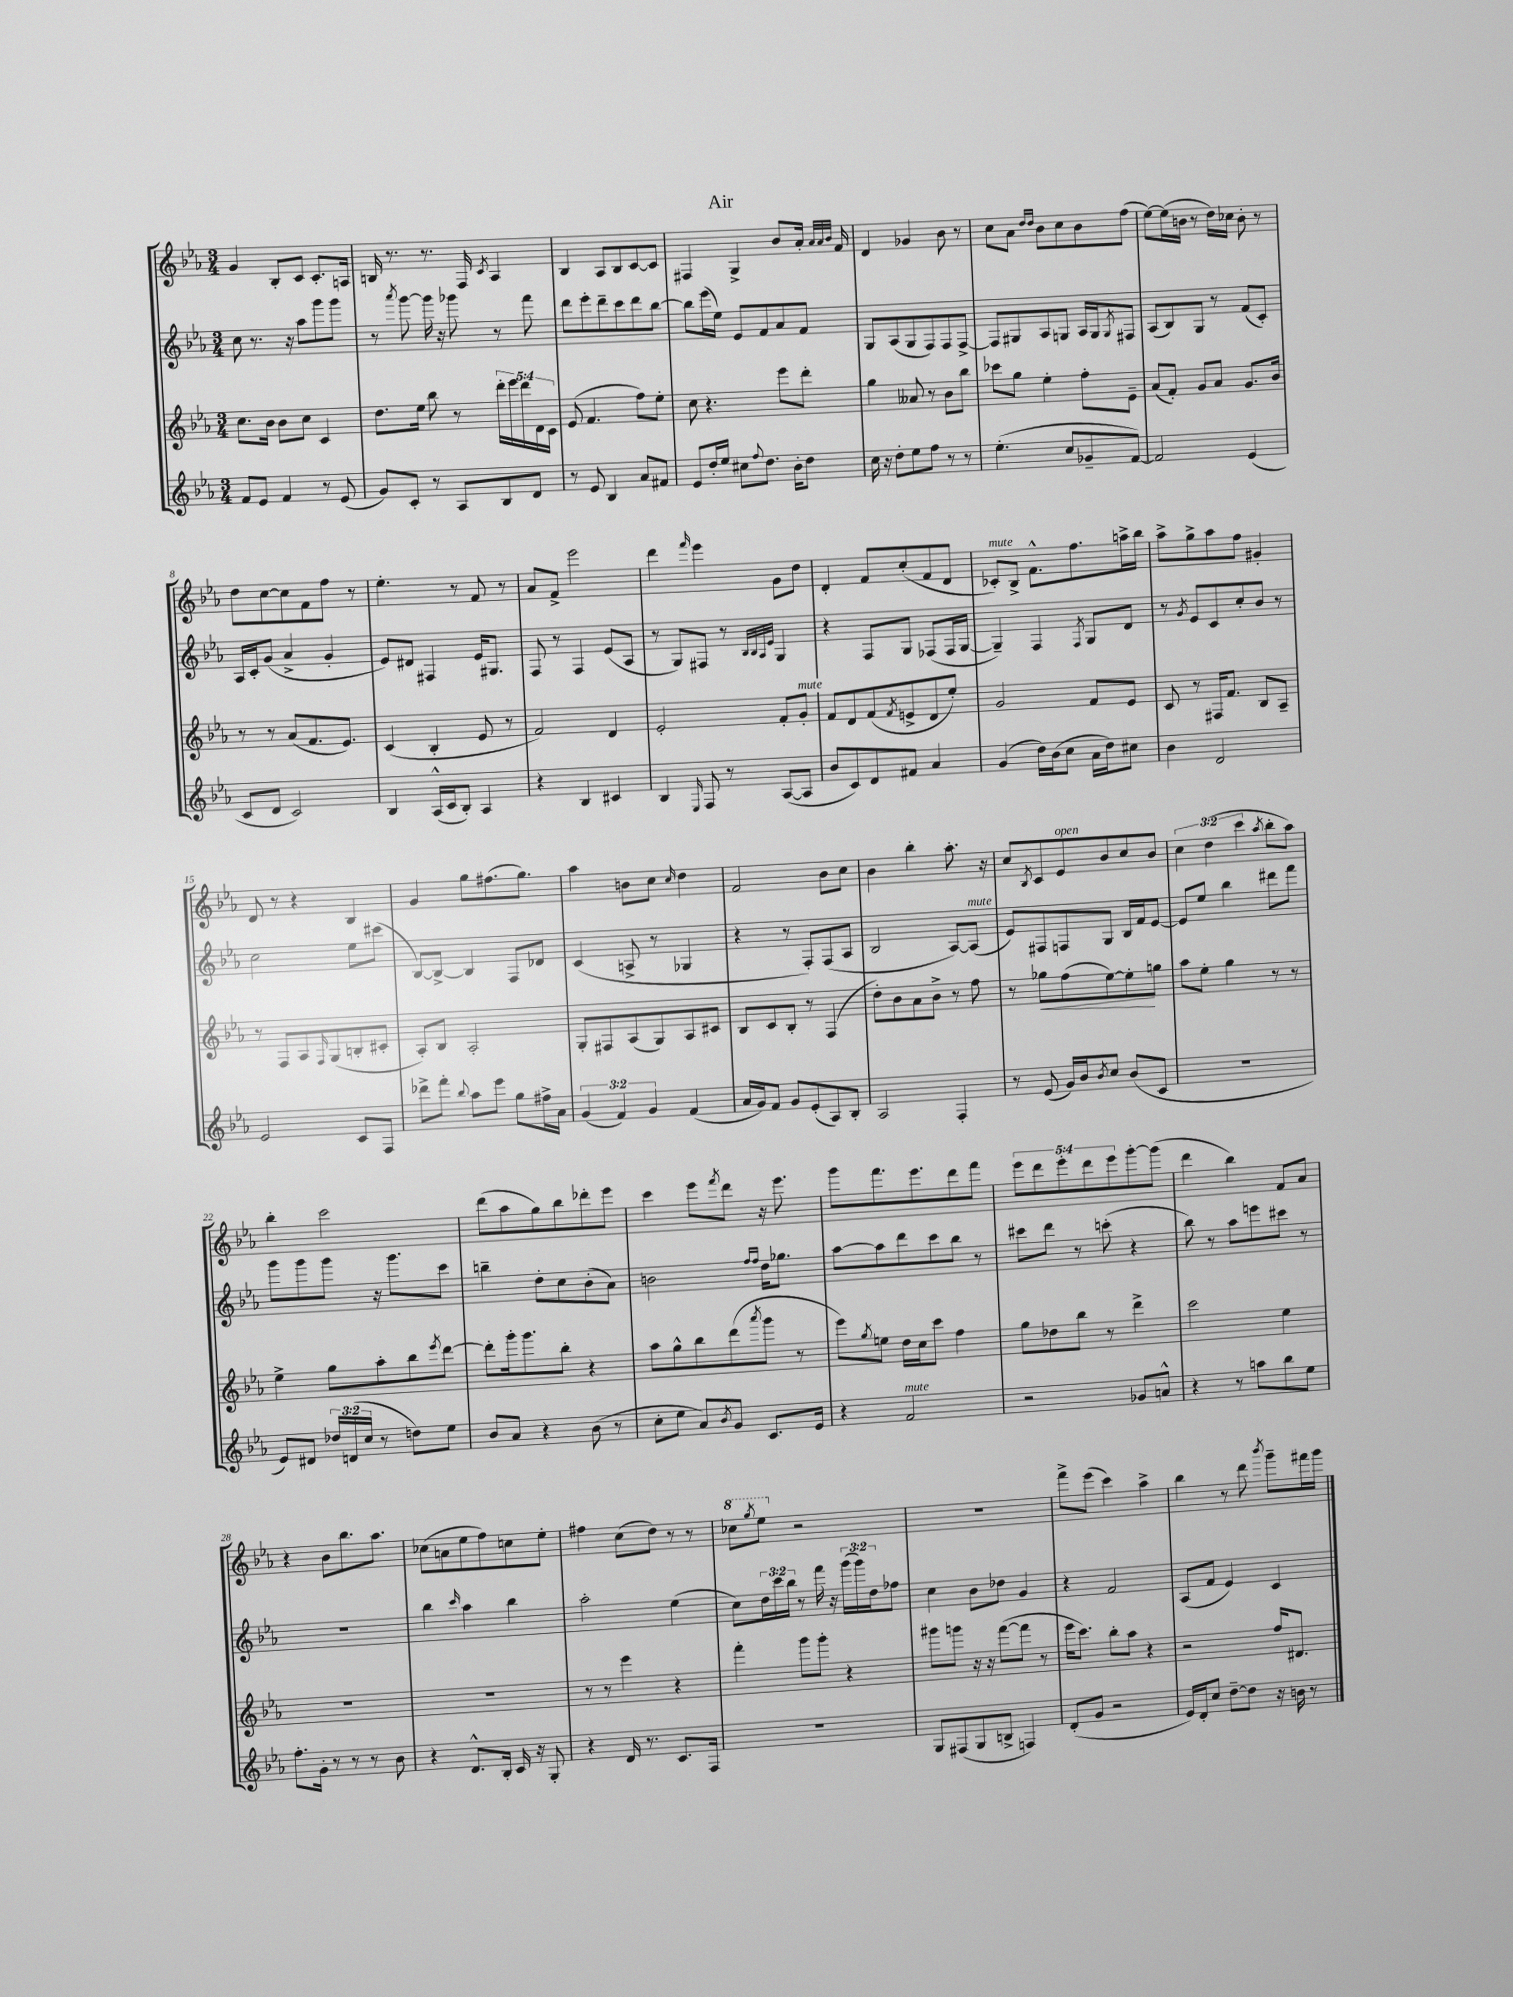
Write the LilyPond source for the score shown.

\header { title = "Air" }
<<
\new StaffGroup <<
\new Staff = "s0" {
    \clef treble \key ees \major \numericTimeSignature \time 3/4 \override Staff.TupletNumber.text = #tuplet-number::calc-fraction-text
    g'4 bes8-. c'8 c'8.-. a16 |
    b16 r8. r8. f16 \acciaccatura { c'8 } aes4 |
    bes4 aes8 bes8 c'8~ c'8 |
    fis4 g4-> bes'8 aes'16-. \grace { aes'32 aes'32 bes'32 } f'16 |
    d'4 ges'4 bes'8 r8 |
    c''8 aes'8 \grace { d''16 d''16 } bes'8 c''8 bes'8 f''8( |
    ees''8~) ees''16( b'16 r8 d''16) ces''16 b'8-. r8 |
    d''8 c''8~ c''8 f'8 f''8 r8 |
    ees''4.-. r8 f'8 r8 |
    aes'8 f'8-> ees'''2 |
    d'''4 \grace { f'''16 } ees'''4 g'8 d''8 |
    d'4-. f'8 c''8-.( f'8 d'8 |
    ces'8-.^\markup { \italic "mute" }) bes8-> f'8.-^ f''8. a''16-> bes''16 |
    aes''8-> g''8-> aes''8 f''8 gis'4-. |
    d'8 r8 r4 bes4 |
    g'4 g''8 fis''8.( g''8.) |
    aes''4 b'8 c''8 \grace { c''16 } d''4 |
    f'2 bes'8 c''8 |
    bes'4 bes''4-. aes''8.-. r16 |
    c''8 \acciaccatura { bes8 } c'8 ees'8^\markup { \italic "open" } bes'8 c''8 bes'8 |
    \tuplet 3/2 { c''4 d''4( c'''4 } \acciaccatura { aes''8 } bes''8-. aes''8) |
    bes''4-. c'''2 |
    d'''8( aes''8 g''8) bes''8 des'''8-. ees'''8 |
    c'''4 ees'''8 \acciaccatura { f'''8 } d'''8 r16 ees'''8. |
    g'''8 f'''8. ees'''8. d'''8 f'''8 |
    \tuplet 5/4 { ees'''8 d'''8 ees'''8-. d'''8 ees'''8 } g'''8~-. g'''8( |
    d'''4 bes''4) f'8 aes'8 |
    r4 bes'8 bes''8. aes''8. |
    ces''8( a'8 ees''8 f''8) c''8 ees''8-. |
    fis''4 c''8( d''8) r8 r8 |
    \ottava #1 ces'''8 \acciaccatura { g'''8 } ees'''8 \ottava #0 r2 |
    R2. |
    f'''8-> ees'''8( c'''4) aes''4-> |
    bes''4 r8 d'''8 \acciaccatura { bes'''8 } g'''8-- fis'''16 g'''16 \bar "|." |
}
\new Staff = "s1" {
    \clef treble \key ees \major \numericTimeSignature \time 3/4 \override Staff.TupletNumber.text = #tuplet-number::calc-fraction-text
    c''8 r8. r16 aes''8 g'''8 g'''8 |
    r8 \acciaccatura { aes'''8 } g'''8~ g'''16 r16 ges'''8 r8 f'''8 |
    d'''8 ees'''8-. d'''8-- c'''8 d'''8 bes''8~ |
    bes''8 ees'''16( ees''16) ees'8 f'8 aes'8 f'8 |
    g8 aes8( g8 f8) f8 f8~-> |
    f8 gis8 aes8 g8 aes16 g16 \acciaccatura { g8 } fis8 |
    aes8( bes8) g8 r8 f'8( c'8-.) |
    aes16 c'16-. g'8( aes'4-> g'4-. |
    ees'8) dis'8 fis4 ees'16 gis8. |
    f8 r8 f4 ees'8( aes8 |
    r8 g8) fis8 r8 \grace { bes32 bes32 aes32 ees'32 } g4 |
    r4 f8 g8 fes8( fes16 g16~ |
    g4--) f4 \acciaccatura { f8 } g8 d'8 |
    r8 \acciaccatura { g'8 } ees'8 c'8 c''8-. bes'8 r8 |
    c''2 ees''8 cis'''8( |
    bes8~) bes8~-> bes4 f8 des'8 |
    c'4( a8-> r8 ges4 |
    r4 r8 f8-.) f8( aes8 |
    bes2 aes8~) aes8^\markup { \italic "mute" }( |
    ees'8) fis8 f8 g8 bes16 f'16 ees'8~ |
    ees'8 ees''8 bes''4 dis'''8 f'''8 |
    g'''8 g'''8 g'''8 r16 g'''8. c'''8 |
    b''4-- d''8-. c''8 bes'8-.( aes'8) |
    b'2 \grace { f''16 f''16 } d''16 ges''8. |
    aes''8~ aes''8 d'''8 c'''8 bes''8 r8 |
    cis'''8 d'''8 r8 c'''8-.( r4 |
    bes''8) r8 aes''8 e'''8 cis'''8 r8 |
    R2. |
    bes''4 \grace { c'''16 } aes''4 bes''4 |
    aes''2-. ees''4( |
    c''8) \tuplet 3/2 { d''16 c'''16 bes''16 } r8 f'''16 r16 \tuplet 3/2 { g'''16( g'''16) d''16 } fes''8 |
    c''4 bes'8 des''8 g'4 |
    r4 f'2 |
    aes8( f'8 ees'4) c'4 \bar "|." |
}
\new Staff = "s2" {
    \clef treble \key ees \major \numericTimeSignature \time 3/4 \override Staff.TupletNumber.text = #tuplet-number::calc-fraction-text
    c''8. bes'16 bes'8 c''8 c'4 |
    d''8. ees''16 bes''8 r8 \tuplet 5/4 { d'''16-. ees'''16 d'''16 d'16 c'16 } |
    ees'8( f'4. f''8) ees''8-. |
    c''8 r4. ees'''8 d'''8-. |
    g''4 aeses'8 r8 bes'8 bes''8 |
    ces'''8 g''8 ees''4-. f''8-. ees'8-- |
    aes'8( f'8-.) g'8 aes'8 g'8. bes'16 |
    r8 r8 aes'8( f'8. ees'8.) |
    c'4( bes4-. ees'8 r8 |
    f'2) d'4 |
    ees'2-. f'8-. g'8-.^\markup { \italic "mute" } |
    f'8 d'8 f'8( \acciaccatura { f'8 } e'8-> d'8 ees''8-.) |
    g'2 f'8 ees'8 |
    c'8 r8 fis16 f'8. bes8 aes8-- |
    r8 f8 aes8 \grace { f16 } g8( b8-. cis'8-. |
    aes8-.) bes8 aes2-. |
    g8-. fis8 aes8( g8) aes8 cis'8 |
    bes8 c'8 bes8-. r8 f4( |
    d''8-.) bes'8 aes'8 bes'8-> r8 f''8 |
    r8 ges''8\< f''8( ees''8~) ees''8-.\! g''8 |
    aes''8 ees''8-. g''4 r8 r8 |
    ees''4-> g''8 aes''8-. bes''8 \acciaccatura { ees'''8 } d'''8~ |
    d'''8-. g'''16-. g'''8. bes''8-. r4 |
    aes''8 g''8-^ bes''8 d'''8( \acciaccatura { aes'''8 } g'''8 r8 |
    ees'''8) \acciaccatura { g''8 } e''8 d''16 c''16 c'''8 f''4 |
    g''8 des''8 bes''8 r8 d'''4-> |
    c'''2 ees''4 |
    R2. |
    R2. |
    r8 r8 ees'''4 r4 |
    f'''4-. g'''8 g'''8-. r4 |
    gis'''8 g'''8 r16 r16 f'''8~( f'''8 r8 |
    ees'''16 c'''8.) bes''8-. aes''8 r4 |
    r2 f''16 dis'8. \bar "|." |
}
\new Staff = "s3" {
    \clef treble \key ees \major \numericTimeSignature \time 3/4 \override Staff.TupletNumber.text = #tuplet-number::calc-fraction-text
    f'8 ees'8 f'4 r8 ees'8( |
    g'8) c'8-. r8 aes8 bes8 d'8 |
    r8 ees'8 bes4 aes'8 fis'8 |
    ees'8 d''16-. ees''16 cis''8 \appoggiatura { f''8 } d''8. bes'16-. d''8 |
    c''16 r16 d''8-. ees''8 f''8 r8 r8 |
    ees''4.-.( c''8 ges'8-- f'8~) |
    f'2 ees'4( |
    c'8 d'8 c'2) |
    bes4 aes16-^( c'16 bes8-.) aes4 |
    r4 bes4 cis'4 |
    bes4 \grace { ees16 } f8 r8 aes8~( aes8 |
    bes'8 c'8) d'8 fis'8 aes'4 |
    g'4( d''16) bes'16( c''8 aes'16 d''16) cis''8 |
    bes'4 d'2 |
    ees'2 c'8 f8 |
    des'''8-> f'''8-. \appoggiatura { bes''8 } aes''8 ees'''8 g''8 fis''16-> aes'16 |
    \tuplet 3/2 { g'4( f'4) g'4 } f'4( |
    aes'16 g'16) f'8 g'8 ees'8-.( aes8) bes8-. |
    aes2 f4-. |
    r8 ees'8( g'16) bes'16 \acciaccatura { bes'8 } c''8 bes'8( c'8 |
    R2. |
    ees'8) dis'8 \tuplet 3/2 { des''16 d'16( c''16 } r8 d''8) ees''8 |
    bes'8 aes'8 r4 bes'8( r8 |
    c''8-. ees''8 aes'8) \acciaccatura { bes'8 } g'8 c'8. ees'16 |
    r4 f'2^\markup { \italic "mute" } |
    r2 ges'8 a'8-^ |
    r4 r8 a''8 bes''8 ees''8 |
    f''8.-. g'16-. r8 r8 r8 bes'8 |
    r4 d'8.-^ bes16-. c'16 r16 g8-. |
    r4 d'16 r8. c'8. f16 |
    R2. |
    g8 fis8( g8 b8-> f4) |
    d'8-.( g'8 r2 |
    ees'16) d'16-. c''8 d''8~-- d''8 r16 b'16 r8 \bar "|." |
}
>>
>>
